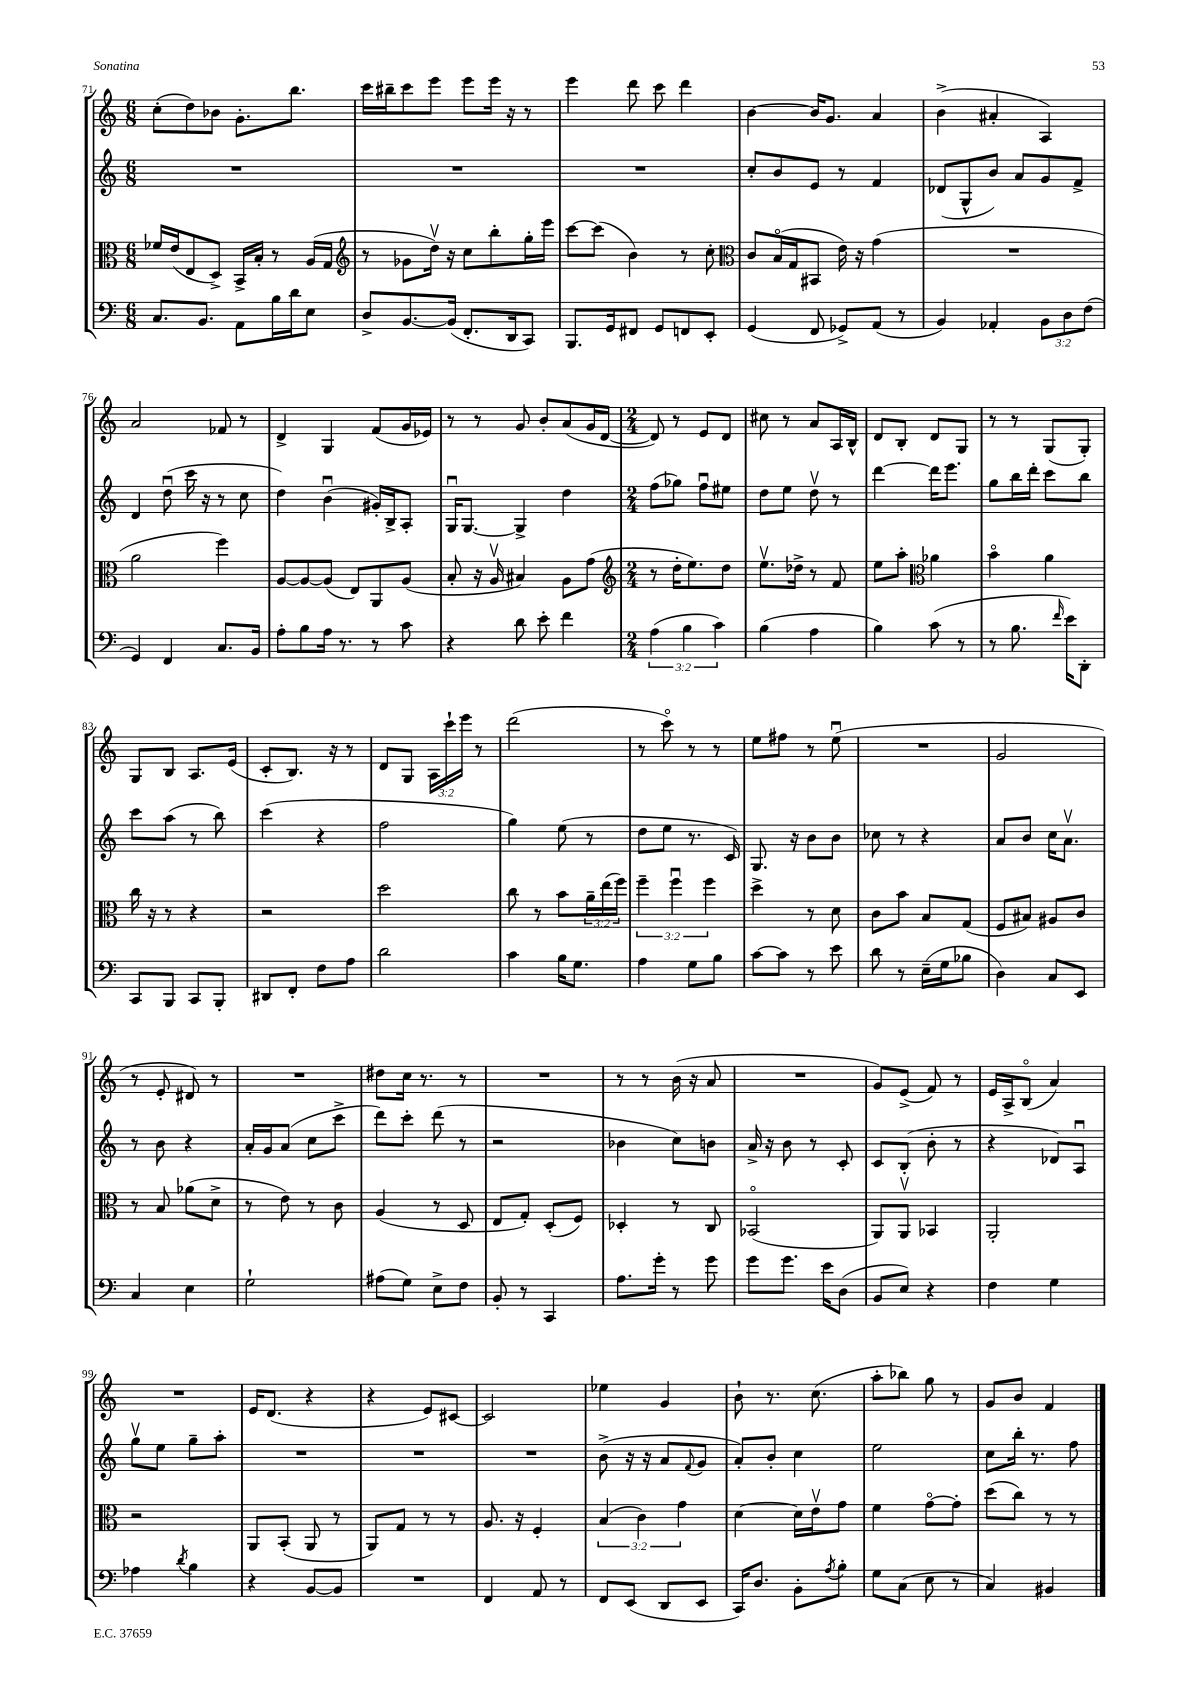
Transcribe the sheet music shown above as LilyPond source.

<<
\new StaffGroup <<
\new Staff = "s0" {
    \clef treble \key c \major \numericTimeSignature \time 6/8 \override Staff.TupletNumber.text = #tuplet-number::calc-fraction-text
    c''8-.( d''8) bes'8 g'8.-. b''8. |
    c'''16 bis''16-- c'''8 e'''8 e'''8 e'''16 r16 r8 |
    e'''4 d'''8 c'''8 d'''4 |
    b'4~ b'16 g'8. a'4 |
    b'4->( ais'4-. a4) |
    a'2 fes'8 r8 |
    d'4-> g4 f'8( g'16 ees'16) |
    r8 r8 g'8 b'8-. a'8( g'16 d'16~ |
    \numericTimeSignature \time 2/4 d'8) r8 e'8 d'8 |
    cis''8 r8 a'8 a16 b16-^ |
    d'8 b8-. d'8 g8 |
    r8 r8 g8( g8-.) |
    g8 b8 a8. e'16( |
    c'8-. b8.) r16 r8 |
    d'8 g8 \tuplet 3/2 { a16 c'''16-! e'''16 } r8 |
    d'''2( |
    r8 c'''8\flageolet) r8 r8 |
    e''8 fis''8 r8 e''8\downbow( |
    R2 |
    g'2 |
    r8 e'8-. dis'8) r8 |
    R2 |
    dis''8 c''16 r8. r8 |
    R2 |
    r8 r8 b'16( r16 a'8 |
    R2 |
    g'8) e'8->( f'8) r8 |
    e'16 a16-> b8\flageolet( a'4) |
    R2 |
    e'16 d'8.( r4 |
    r4 e'8) cis'8~ |
    cis'2 |
    ees''4 g'4 |
    b'8-! r8. c''8.( |
    a''8-. bes''8) g''8 r8 |
    g'8 b'8 f'4 \bar "|." |
}
\new Staff = "s1" {
    \clef treble \key c \major \numericTimeSignature \time 6/8
    R2. |
    R2. |
    R2. |
    c''8-. b'8 e'8 r8 f'4 |
    des'8( g8-^ b'8) a'8 g'8 f'8-> |
    d'4 d''8\downbow( c'''16 r16 r8 c''8 |
    d''4) b'4\downbow( gis'16-.) b16-> a8-. |
    g16\downbow g8.~ g4-> d''4 |
    \numericTimeSignature \time 2/4 f''8( ges''8) f''8\downbow eis''8 |
    d''8 e''8 d''8\upbow r8 |
    d'''4~ d'''16 e'''8. |
    g''8 b''16 d'''16-. c'''8 b''8 |
    c'''8 a''8( r8 b''8) |
    c'''4( r4 |
    f''2 |
    g''4) e''8( r8 |
    d''8 e''8 r8. c'16) |
    g8. r16 b'8 b'8 |
    ces''8 r8 r4 |
    a'8 b'8 c''16 a'8.\upbow |
    r8 b'8 r4 |
    a'16-. g'16 a'8( c''8 c'''8-> |
    d'''8) c'''8-. d'''8( r8 |
    r2 |
    bes'4 c''8) b'8 |
    a'16-> r16 b'8 r8 c'8-. |
    c'8 b8-.( b'8-. r8 |
    r4 des'8) a8\downbow |
    g''8\upbow e''8 g''8-- a''8-. |
    R2 |
    R2 |
    R2 |
    b'8->( r16 r16 a'8 \appoggiatura { f'8 } g'8 |
    a'8-.) b'8-. c''4 |
    e''2 |
    c''8 b''16-. r8. f''8 \bar "|." |
}
\new Staff = "s2" {
    \clef alto \key c \major \numericTimeSignature \time 6/8 \override Staff.TupletNumber.text = #tuplet-number::calc-fraction-text
    fes'16 e'16( e8 d8->) b,16-> b16-. r8 a16( g16 |
    \clef treble r8 ges'8 d''16\upbow) r16 c''8 b''8-. g''16-. e'''16 |
    c'''8~ c'''8( b'4) r8 c''8-. |
    \clef alto c'8 b16\flageolet( g16 bis,8 e'16) r16 g'4( |
    R2. |
    a'2 f''4) |
    a8~ a8~ a8( e8) a,8 a8( |
    b8-. r16 a16\upbow bis4) a8 g'8( |
    \numericTimeSignature \time 2/4 \clef treble r8 d''16-. e''8.) d''8 |
    e''8.\upbow des''16-> r8 f'8 |
    e''8 a''8-. \clef alto aes'4 |
    b'4\flageolet a'4 |
    c''16 r16 r8 r4 |
    r2 |
    d''2 |
    c''8 r8 b'8 \tuplet 3/2 { a'16-- e''16( f''16) } |
    \tuplet 3/2 { f''4-- f''4\downbow f''4 } |
    d''4-> r8 d'8 |
    c'8 b'8 b8 g8( |
    f8 bis8) ais8 c'8 |
    r8 b8 aes'8( d'8-> |
    r8 e'8) r8 c'8 |
    a4( r8 d8 |
    e8 g8-.) d8-.( f8) |
    des4-. r8 c8 |
    bes,2\flageolet( |
    a,8) a,8\upbow bes,4 |
    a,2-. |
    r2 |
    a,8 b,8-.( a,8 r8 |
    a,8) g8 r8 r8 |
    a8. r16 f4-. |
    \tuplet 3/2 { b4( c'4) g'4 } |
    d'4~ d'16 e'16\upbow g'8 |
    f'4 g'8~\flageolet g'8-. |
    d''8( c''8) r8 r8 \bar "|." |
}
\new Staff = "s3" {
    \clef bass \key c \major \numericTimeSignature \time 6/8 \override Staff.TupletNumber.text = #tuplet-number::calc-fraction-text
    c8. b,8. a,8 b16 d'16 e8 |
    d8-> b,8.~ b,16( f,8.-. d,16 c,8) |
    b,,8. g,16 fis,8 g,8 f,8 e,8-. |
    g,4( f,8 ges,8->) a,8( r8 |
    b,4) aes,4-. \tuplet 3/2 { b,8 d8 f8( } |
    g,4) f,4 c8. b,16 |
    a8-. b8 a16 r8. r8 c'8 |
    r4 d'8 e'8-. f'4 |
    \numericTimeSignature \time 2/4 \tuplet 3/2 { a4( b4 c'4) } |
    b4( a4 |
    b4) c'8( r8 |
    r8 b8. \grace { f'16 } e'16) d,8-. |
    c,8 b,,8 c,8 b,,8-. |
    dis,8 f,8-. f8 a8 |
    d'2 |
    c'4 b16 g8. |
    a4 g8 b8 |
    c'8~ c'8 r8 e'8 |
    d'8 r8 e16--( g16 bes8 |
    d4) c8 e,8 |
    c4 e4 |
    g2-! |
    ais8( g8) e8-> f8 |
    b,8-. r8 c,4 |
    a8. g'16-. r8 g'8 |
    g'8 g'8. e'16 d8( |
    b,8 e8) r4 |
    f4 g4 |
    aes4 \acciaccatura { d'8 } b4 |
    r4 b,8~ b,8 |
    R2 |
    f,4 a,8 r8 |
    f,8 e,8( d,8 e,8 |
    c,16) d8. b,8-. \acciaccatura { a8 } b8-. |
    g8 c8( e8 r8 |
    c4) bis,4 \bar "|." |
}
>>
>>
\layout { \context { \Score currentBarNumber = #71 } }
